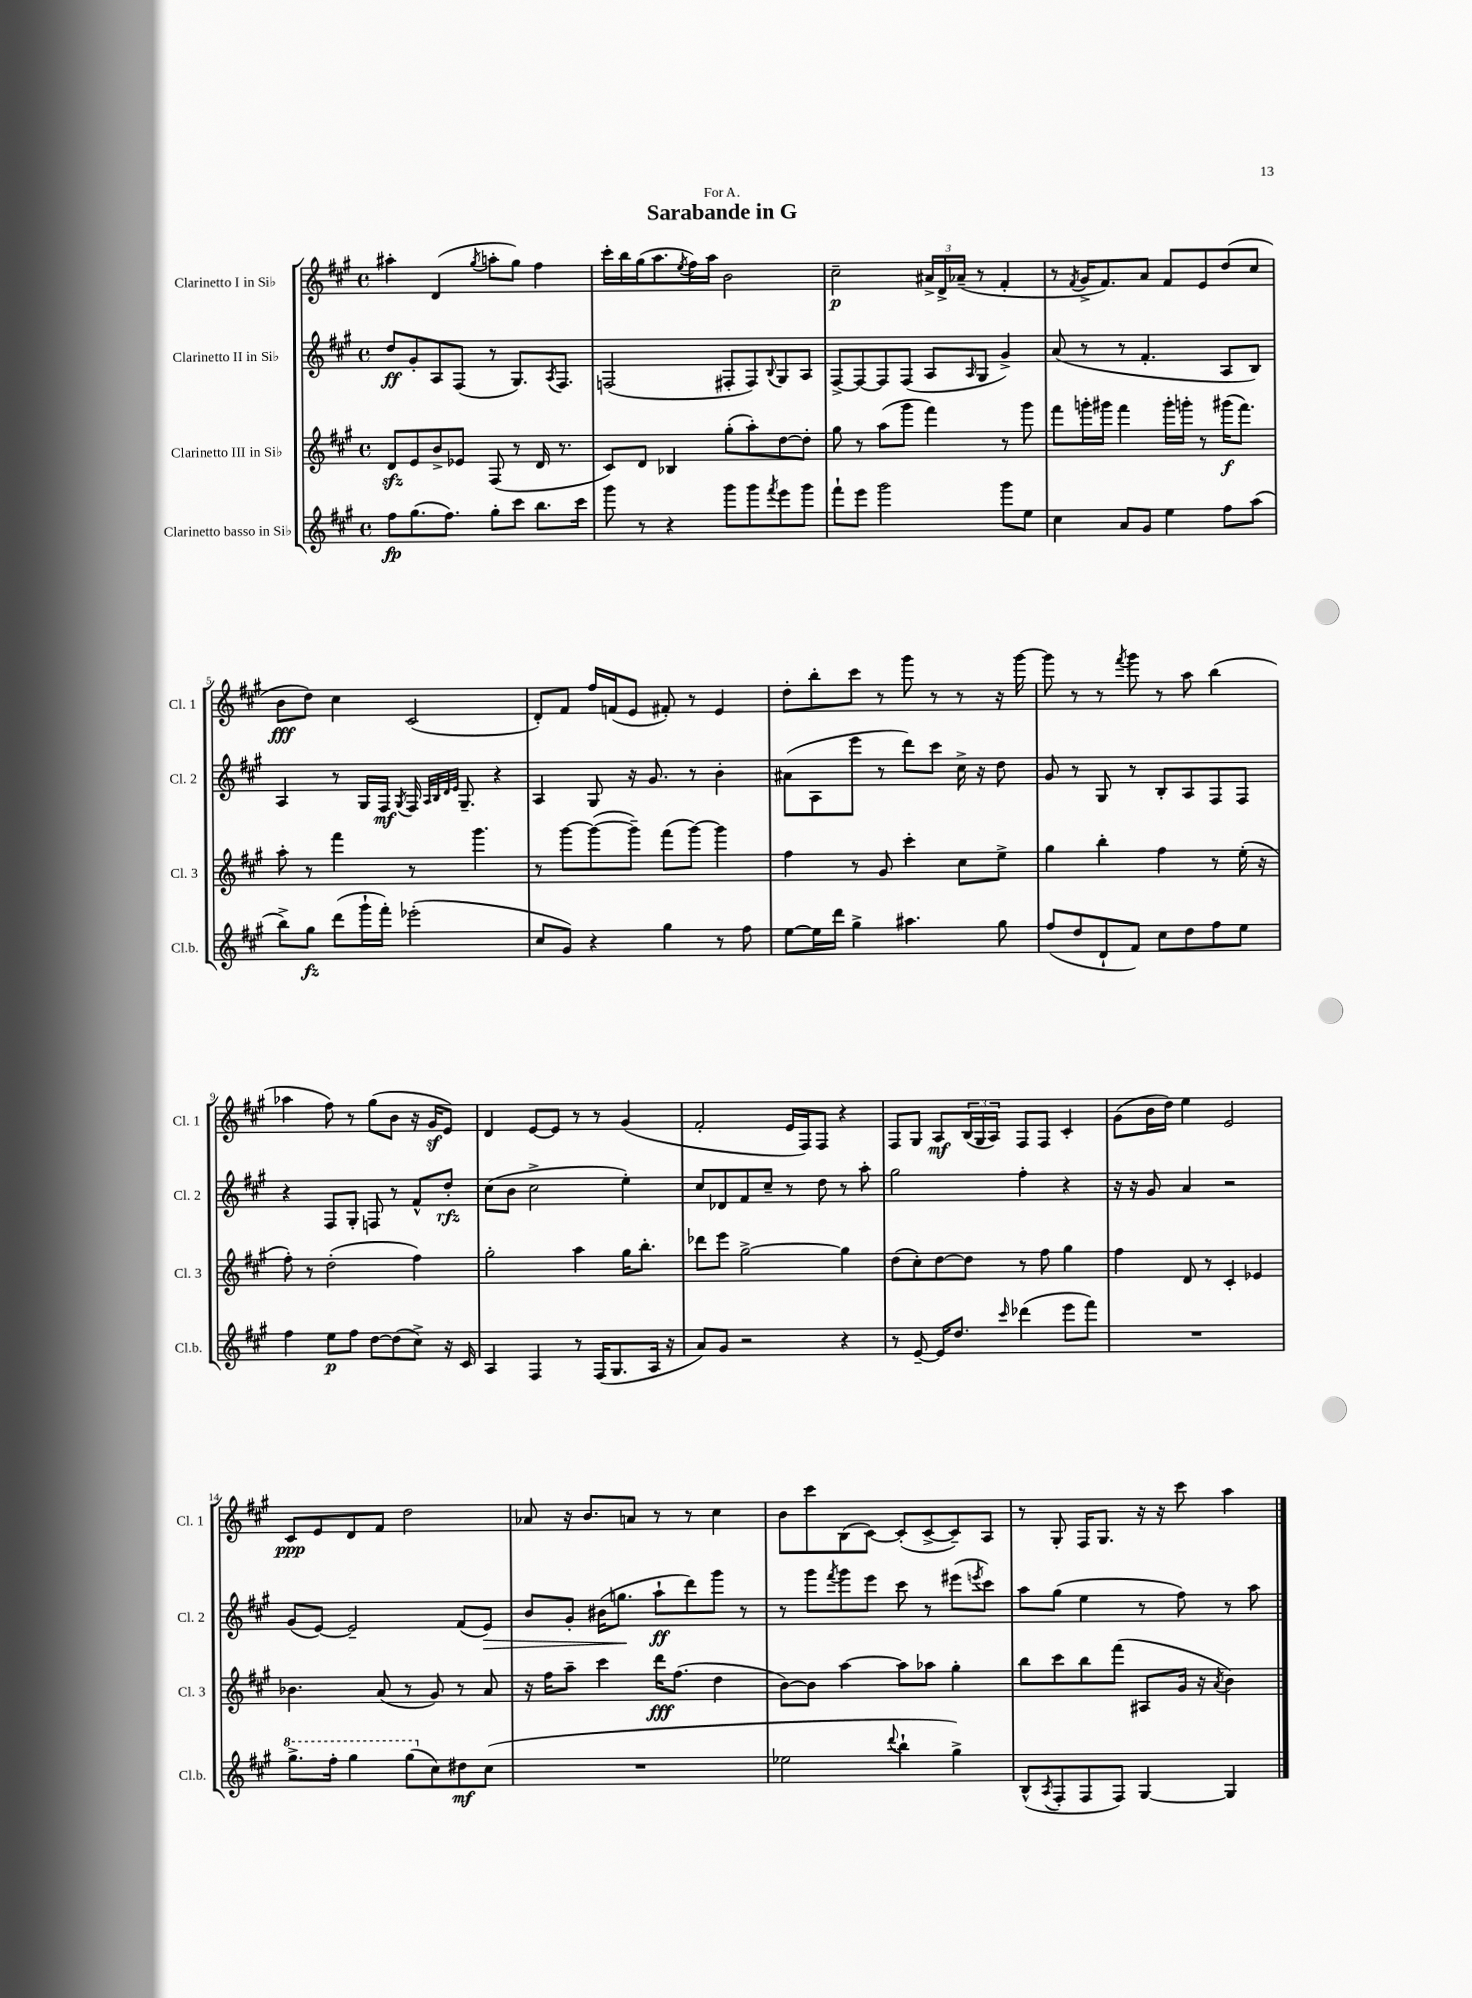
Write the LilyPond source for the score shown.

\header { title = "Sarabande in G" dedication = "For A." }
<<
\new StaffGroup <<
\new Staff = "s0" \with { instrumentName = "Clarinetto I in Sib" shortInstrumentName = "Cl. 1" } {
    \clef treble \key a \major \defaultTimeSignature \time 4/4
    ais''4-. d'4( \acciaccatura { gis''8 } a''8-. gis''8) fis''4 |
    cis'''16-. b''16 gis''16( a''8. \acciaccatura { e''8 } fis''16) a''16 b'2 |
    cis''2--\p \tuplet 3/2 { ais'16-> d'16-> aes'16--( } r8 fis'4-. |
    r8 \acciaccatura { fis'8 } gis'16-> fis'8.) a'8 fis'8 e'8 d''8( cis''8 |
    b'8\fff d''8) cis''4 cis'2( |
    d'8-.) fis'8 fis''16 f'16( e'8 fis'8-.) r8 e'4 |
    d''8-. b''8-. cis'''8 r8 gis'''8 r8 r8 r16 gis'''16~ |
    gis'''8 r8 r8 \acciaccatura { fis'''8 } gis'''8 r8 a''8 b''4( |
    aes''4 fis''8) r8 gis''8( b'8 r16 gis'16\sf e'8) |
    d'4 e'8~ e'8 r8 r8 gis'4( |
    fis'2-. e'16 fis16) fis8 r4 |
    fis8 gis8 a8\mf \tuplet 3/2 { b16( gis16 a16) } fis8 fis8 cis'4-. |
    gis'8( b'16 d''16) e''4 e'2 |
    cis'8\ppp e'8 d'8 fis'8 d''2 |
    aes'8 r16 b'8. a'8 r8 r8 cis''4 |
    b'8 cis'''8 b8( cis'8~) cis'8-.( cis'8~-> cis'8--) a8 |
    r8 gis8-. fis16 gis8. r16 r16 cis'''8 a''4 \bar "|." |
}
\new Staff = "s1" \with { instrumentName = "Clarinetto II in Sib" shortInstrumentName = "Cl. 2" } {
    \clef treble \key a \major \defaultTimeSignature \time 4/4
    d''8\ff gis'8-. a8 fis8( r8 gis8.) \acciaccatura { a8 } fis8. |
    f2( fis8-. fis8) \appoggiatura { b8 } gis8 a8 |
    fis8~-> fis8~ fis8 fis8( a8 \grace { a16 } gis8 gis'4->) |
    a'8( r8 r8 fis'4.-. a8 b8) |
    a4 r8 gis16 fis16\mf \acciaccatura { gis8 } fis16 \grace { a32 b32 d'32 e'32 } gis8.-- r4 |
    a4 gis8 r16 gis'8. r8 b'4-. |
    ais'8( a8 e'''8 r8 d'''8) cis'''8 cis''16-> r16 d''8 |
    gis'8 r8 gis8 r8 b8-. a8 fis8 fis8 |
    r4 fis8 gis8-. f8 r8 fis'8-^ d''8-.\rfz |
    cis''8( b'8 cis''2-> e''4-.) |
    cis''8 des'8 fis'8 cis''8-- r8 d''8 r8 a''8-. |
    gis''2 fis''4-. r4 |
    r16 r16 gis'8 a'4 r2 |
    gis'8( e'8~) e'2-- fis'8( e'8\>) |
    b'8 gis'8-. bis'16( g''8.\! a''8-!\ff d'''8) gis'''8 r8 |
    r8 gis'''8 \acciaccatura { fis'''8 } gis'''8 e'''8 cis'''8 r8 eis'''8( \acciaccatura { e'''8 } cis'''8) |
    a''8 gis''8( e''4 r8 fis''8) r8 a''8 \bar "|." |
}
\new Staff = "s2" \with { instrumentName = "Clarinetto III in Sib" shortInstrumentName = "Cl. 3" } {
    \clef treble \key a \major \defaultTimeSignature \time 4/4
    d'8\sfz e'8 b'8-> ees'8 fis8( r8 d'16 r8. |
    cis'8) d'8 bes4 gis''8-.( a''8-.) d''8~ d''8-. |
    gis''8 r8 a''8( gis'''8 fis'''4) r8 gis'''8 |
    fis'''8 g'''16-. gis'''16 fis'''4 gis'''16-. g'''16-. r8 gis'''16\f( fis'''8.) |
    a''8-. r8 fis'''4 r8 gis'''4. |
    r8 gis'''8~ gis'''8~( gis'''8--) fis'''8( gis'''8~) gis'''4 |
    fis''4 r8 gis'8 cis'''4-. cis''8 e''8-> |
    gis''4 b''4-. fis''4 r8 e''16-.( r16 |
    fis''8-.) r8 d''2-.( fis''4) |
    gis''2-. a''4 gis''16 b''8.-. |
    des'''8 e'''8 gis''2~-> gis''4 |
    d''8( cis''8-.) d''8~ d''8 r8 fis''8 gis''4 |
    fis''4 d'8 r8 cis'4-. ees'4 |
    bes'4. a'8( r8 gis'8) r8 a'8 |
    r16 fis''16 a''8-- cis'''4 d'''16\fff fis''8.( d''4 |
    b'8~) b'8 a''4~ a''8 aes''8 gis''4-. |
    b''8 cis'''8 b''8 fis'''8( ais8 gis'16 r16 \acciaccatura { a'8 } b'4) \bar "|." |
}
\new Staff = "s3" \with { instrumentName = "Clarinetto basso in Sib" shortInstrumentName = "Cl.b." } {
    \clef treble \key a \major \defaultTimeSignature \time 4/4
    fis''8\fp gis''8.( fis''8.) gis''8-. cis'''8 b''8. cis'''16 |
    gis'''8 r8 r4 gis'''8 gis'''8 \acciaccatura { fis'''8 } e'''8 gis'''8 |
    fis'''8-! e'''8 gis'''2 gis'''8 e''8 |
    cis''4 a'8 gis'8 e''4 fis''8 a''8( |
    b''8->) gis''8\fz d'''8( gis'''16-! fis'''16-.) ees'''2-.( |
    cis''8 gis'8) r4 gis''4 r8 fis''8 |
    e''8~ e''16 d'''16 gis''4-> ais''4. gis''8 |
    fis''8( d''8 d'8-! fis'8) cis''8 d''8 fis''8 e''8 |
    fis''4 e''8\p fis''8 d''8~ d''8( cis''8->) r16 cis'16 |
    a4 fis4 r8 fis16( gis8. a16 r16 |
    a'8) gis'8 r2 r4 |
    r8 e'8~-- e'16 d''8. \grace { cis'''16 } des'''4( e'''8 fis'''8) |
    R1 |
    \ottava #1 gis'''8.-> fis'''16-. gis'''4 gis'''8( \ottava #0 cis''8) dis''8\mf cis''8( |
    R1 |
    ees''2 \appoggiatura { d'''8 } b''4-! gis''4->) |
    b8-^( \acciaccatura { a8 } fis8-. fis8 fis8) gis4~ gis4 \bar "|." |
}
>>
>>
